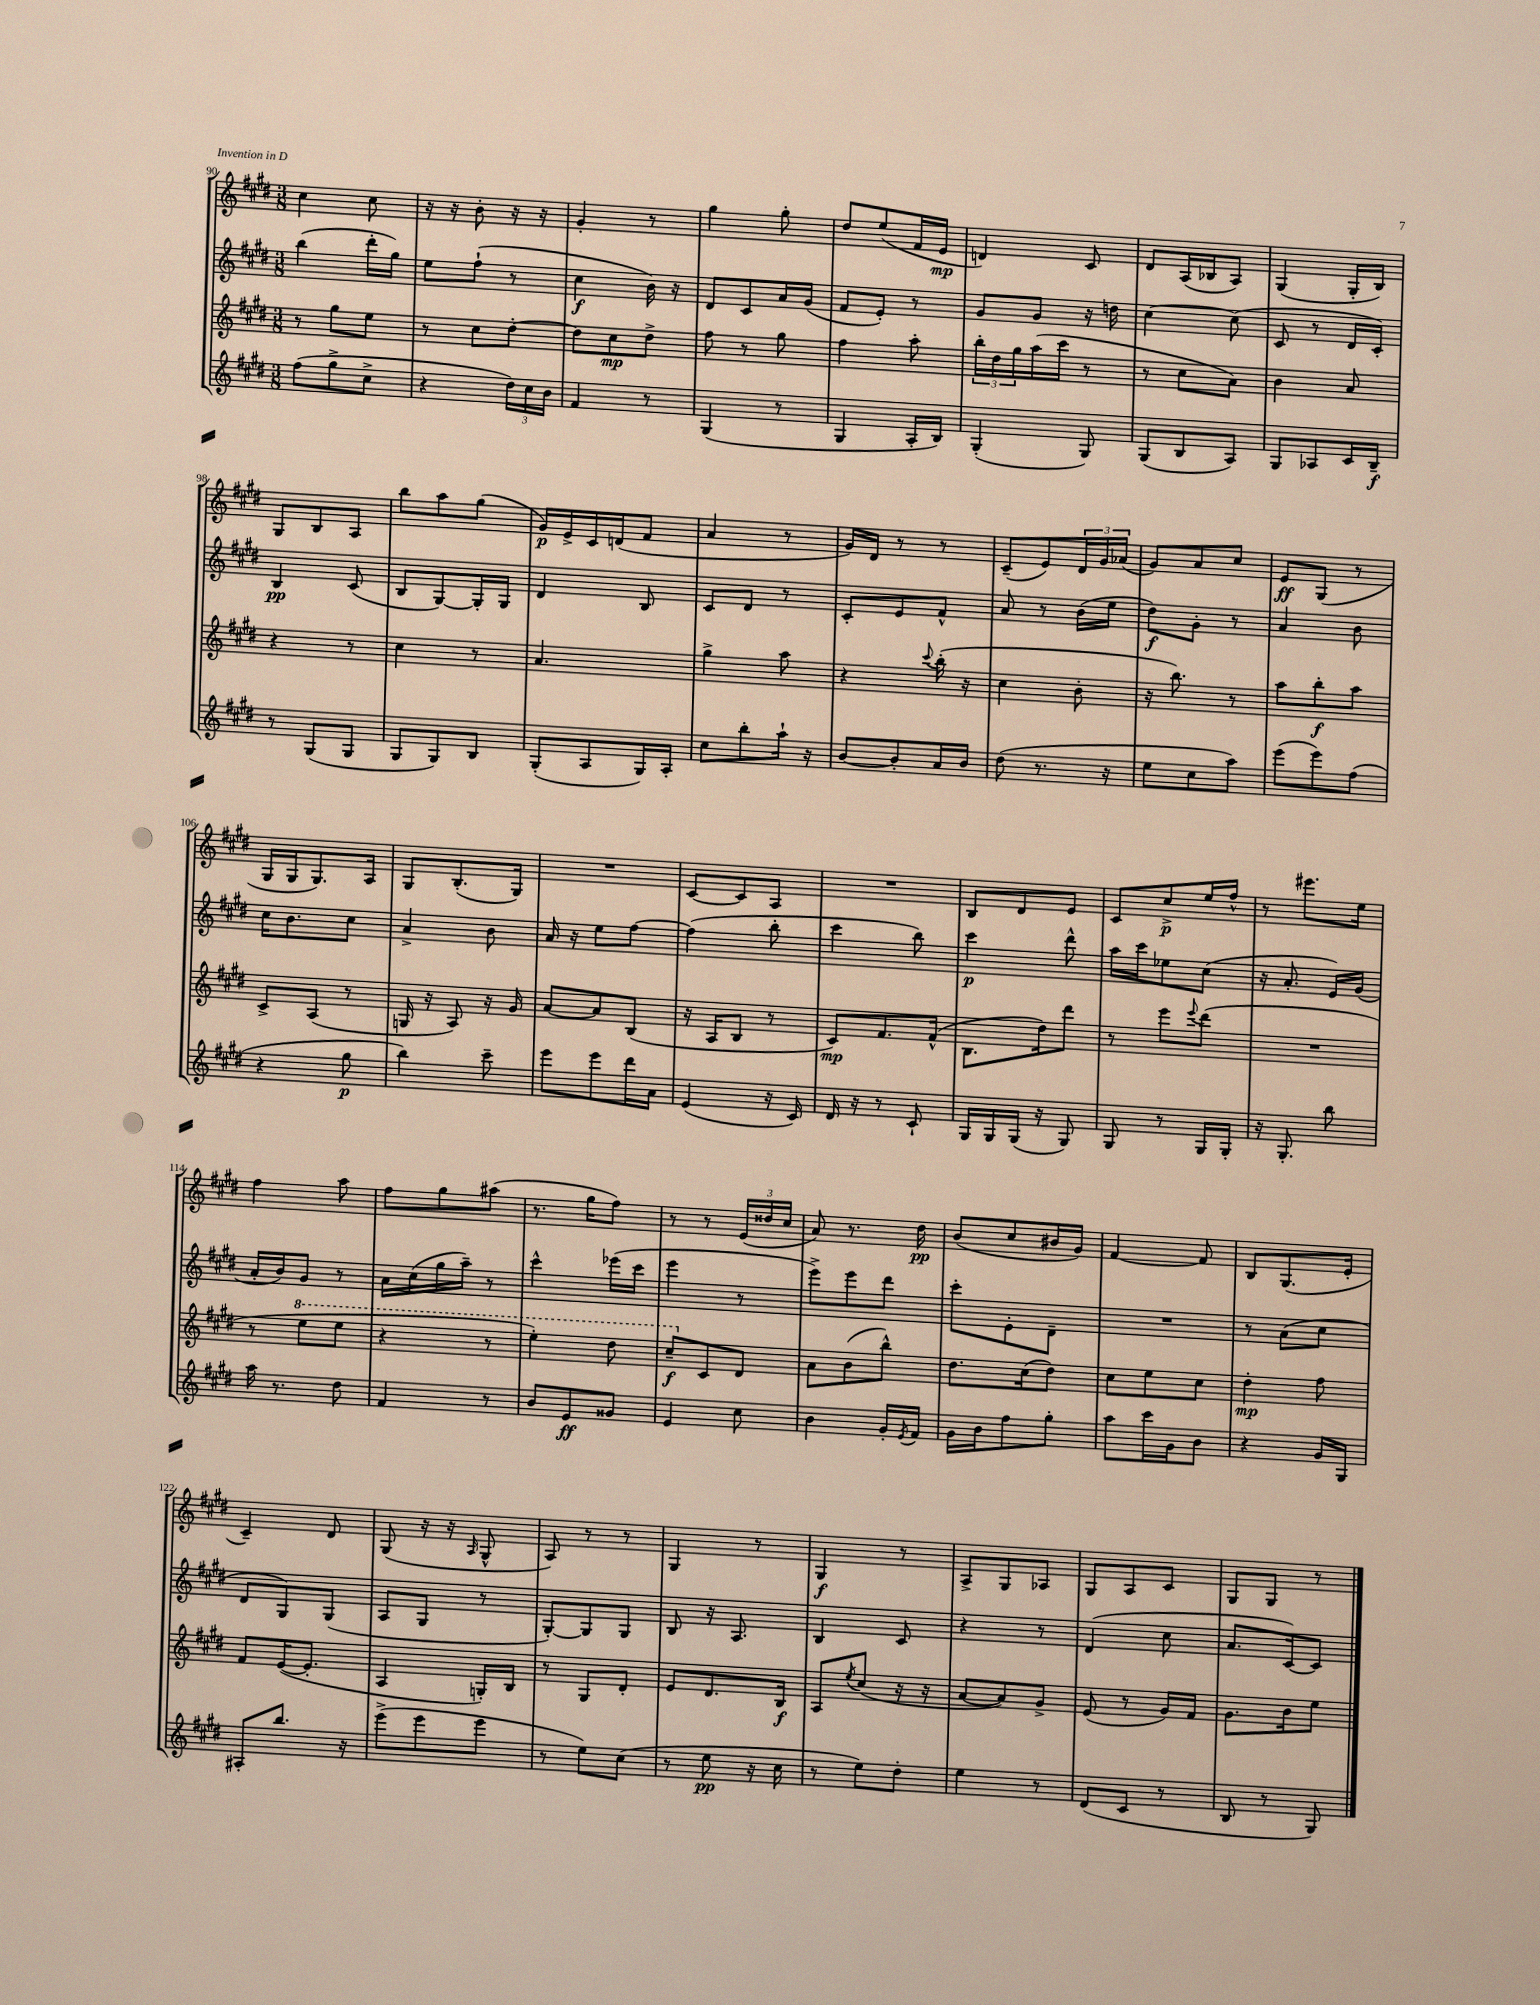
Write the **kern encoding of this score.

**kern	**kern	**kern	**kern
*staff4	*staff3	*staff2	*staff1
*clefG2	*clefG2	*clefG2	*clefG2
*k[f#c#g#d#]	*k[f#c#g#d#]	*k[f#c#g#d#]	*k[f#c#g#d#]
*M3/8	*M3/8	*M3/8	*M3/8
(8ff#	8r	(4bb	4cc#
8gg#^	8gg#	.	.
8cc#^	8ee	16ddd#'	8cc#
.	.	16gg#)	.
=	=	=	=
4r	8r	8ee	16r
.	.	.	16r
.	8cc#	(8ff#`	8b'
24dd#)	[8dd#'	8r	16r
24cc#	.	.	.
.	.	.	16r
24b	.	.	.
=	=	=	=
4f#	8dd#]	4cc#	4g#'
.	8cc#	.	.
8r	8dd#^	16b)	8r
.	.	16r	.
=	=	=	=
(4G#	8ff#	8d#	4gg#
.	8r	8c#	.
8r	8gg#	16a	8gg#'
.	.	(16g#	.
=	=	=	=
4G#	4ff#	8f#	8dd#
.	.	8e')	(8ee
16A'	8aa'	8r	16f#
16B)	.	.	16e
=	=	=	=
(4G#'	24bb'	8g#	4d)
.	24dd#	.	.
.	24gg#	.	.
.	(16aa	8g#	.
.	16ccc#	.	.
8G#)	8r	16r	8c#
.	.	16dd	.
=	=	=	=
(8G#	8r	[4cc#	8d#
8B	8cc#	.	(16A
.	.	.	16B-
8A)	8a)	(8cc#]	8A)
=	=	=	=
8G#	4b	8c#	(4G#
8A-	.	8r	.
16c#	8a	16d#	16G#'
16B~	.	16c#')	16B)
=	=	=	=
8r	4r	4B	8G#
(8G#	.	.	8B
8G#	8r	(8c#	8A
=	=	=	=
8G#	4cc#	8B	8bb
8G#)	.	[8G#)	8aa
8B	8r	16G#']	(8gg#
.	.	16G#	.
=	=	=	=
(8G#'	4.a	4d#	16g#)
.	.	.	16e^
8A	.	.	16c#
.	.	.	(16d
16G#)	.	8B	8f#
16A'	.	.	.
=	=	=	=
8cc#	4gg#^	8c#	4a
8bb'	.	8d#	.
16aa`	8aa	8r	8r
16r	.	.	.
=	=	=	=
[8b	4r	8c#'	16g#)
.	.	.	16d#
8b']	.	8e	8r
.	8qqccc#	.	.
16a	(16bb'	8f#^^	8r
16b	16r	.	.
=	=	=	=
(8dd#	4cc#	8a	(8c#~
8.r	.	8r	8e)
.	8b'	(16b	24d#
.	.	.	24g#
16r	.	16ee	.
.	.	.	(24a-
=	=	=	=
8ee	16r	8dd#)	8g#)
.	8.bb)	.	.
8cc#	.	8g#'	8a
8aa)	8r	8r	8cc#
=	=	=	=
(8eee	8aa	4a	8e
8eee)	8bb'	.	(8G#
(8ff#	8aa	8b	8r
=	=	=	=
4r	8c#^	16cc#	16G#
.	.	8.b	16G#
.	(8A	.	8.G#)
8gg#	8r	8cc#	.
.	.	.	16A
=	=	=	=
4bb)	16G	4a^	8G#
.	16r	.	.
.	8A)	.	(8.B'
8ccc#~	16r	8b	.
.	16g#	.	16G#)
=	=	=	=
8eee	[8a	16a	4.r
.	.	16r	.
8eee	8a]	8ee	.
16ddd#	(8B	[8ff#	.
16a	.	.	.
=	=	=	=
(4e	16r	(4ff#]	[8c#
.	16A	.	.
.	8B	.	8c#]
16r	8r	8bb'	8A
16c#)	.	.	.
=	=	=	=
16d#	8c#)	4ccc#	4.r
16r	.	.	.
8r	8.f#	.	.
8c#`	.	8bb)	.
.	(16f#^^	.	.
=	=	=	=
16G#	8.B	4ccc#	8B
16G#	.	.	.
(16G#	.	.	8d#
16r	16dd#)	.	.
8G#)	8ddd#	8ddd#^^	8e
=	=	=	=
8G#	8r	16aa	8c#
.	.	16ccc#	.
8r	8eee	8ee-	8cc#^
.	8qqeee	.	.
16G#	(8ddd#	(8cc#	16ee
16G#'	.	.	16ff#^^
=	=	=	=
16r	4.r	16r	8r
8.G#'	.	8.a'	.
.	.	.	8.eee#
8bb	.	16e)	.
.	.	(16g#	16ee
=	=	=	=
16aa	8r	16a'	4ff#
8.r	.	16b)	.
.	8eee	8g#	.
8dd#	8eee	8r	8aa
=	=	=	=
4f#	4r	16a	8ff#
.	.	(16cc#	.
.	.	16gg#	8gg#
.	.	16aa~)	.
8r	8r	8r	(8aa#
=	=	=	=
8b	4eee')	4ccc#^^	8.r
8e	.	.	.
.	.	.	16gg#
8g##	8ddd#	(16eee-	8ff#)
.	.	16ccc#	.
=	=	=	=
4e	8ccc#~	4eee	8r
.	8c#	.	8r
8cc#	8d#	8r	(24e
.	.	.	24dd##
.	.	.	24cc#
=	=	=	=
4b	8a	8eee^)	8a)
.	(8b	8eee	8.r
16g#'	8bb^^)	8ddd#	.
8qe	.	.	.
16f#	.	.	16dd#
=	=	=	=
16g#	8.dd#	8ccc#'	(8b
16b	.	.	.
8ff#	.	8e'	8cc#
.	(16cc#	.	.
8gg#'	8dd#)	8d#~	16b#
.	.	.	16g#)
=	=	=	=
8aa	8cc#	4.r	[4f#
16ccc#	8ee	.	.
16g#	.	.	.
8b	8cc#	.	8f#]
=	=	=	=
4r	4dd#'	8r	8B
.	.	(8a	(8.G#
16g#	8ff#	8cc#	.
16G#	.	.	16e'
=	=	=	=
8A#'	8f#	8d#	4c#~)
8.bb	([16e	8G#)	.
.	8.e']	.	.
.	.	(8G#	8d#
16r	.	.	.
=	=	=	=
(8eee^	4A	8A	(8G#
8eee	.	8G#	16r
.	.	.	16r
.	.	.	16qqA
8eee	16G')	8r	8G#^^
.	16B	.	.
=	=	=	=
8r	8r	[8G#')	8A)
8ee)	8G#	8G#]	8r
(8cc#	8d#'	8G#	8r
=	=	=	=
8r	8e	8B	4G#
8ee	8.d#	16r	.
.	.	8.A	.
16r	.	.	8r
16cc#	16B	.	.
=	=	=	=
8r	8A	4B	4G#
.	8qee	.	.
8ee)	(8cc#	.	.
8dd#'	16r	8c#	8r
.	16r	.	.
=	=	=	=
4ee	[8a	4r	8A^
.	8a])	.	8G#
8r	8g#^	8r	8A-
=	=	=	=
(8d#	(8e	(4d#	8G#
8c#	8r	.	8A
8r	16g#)	8cc#	8c#
.	16f#	.	.
=	=	=	=
8B	8.g#	8.a	8G#
8r	.	.	8G#
.	16b	[16c#)	.
8G#)	8ee	8c#]	8r
==	==	==	==
*-	*-	*-	*-
